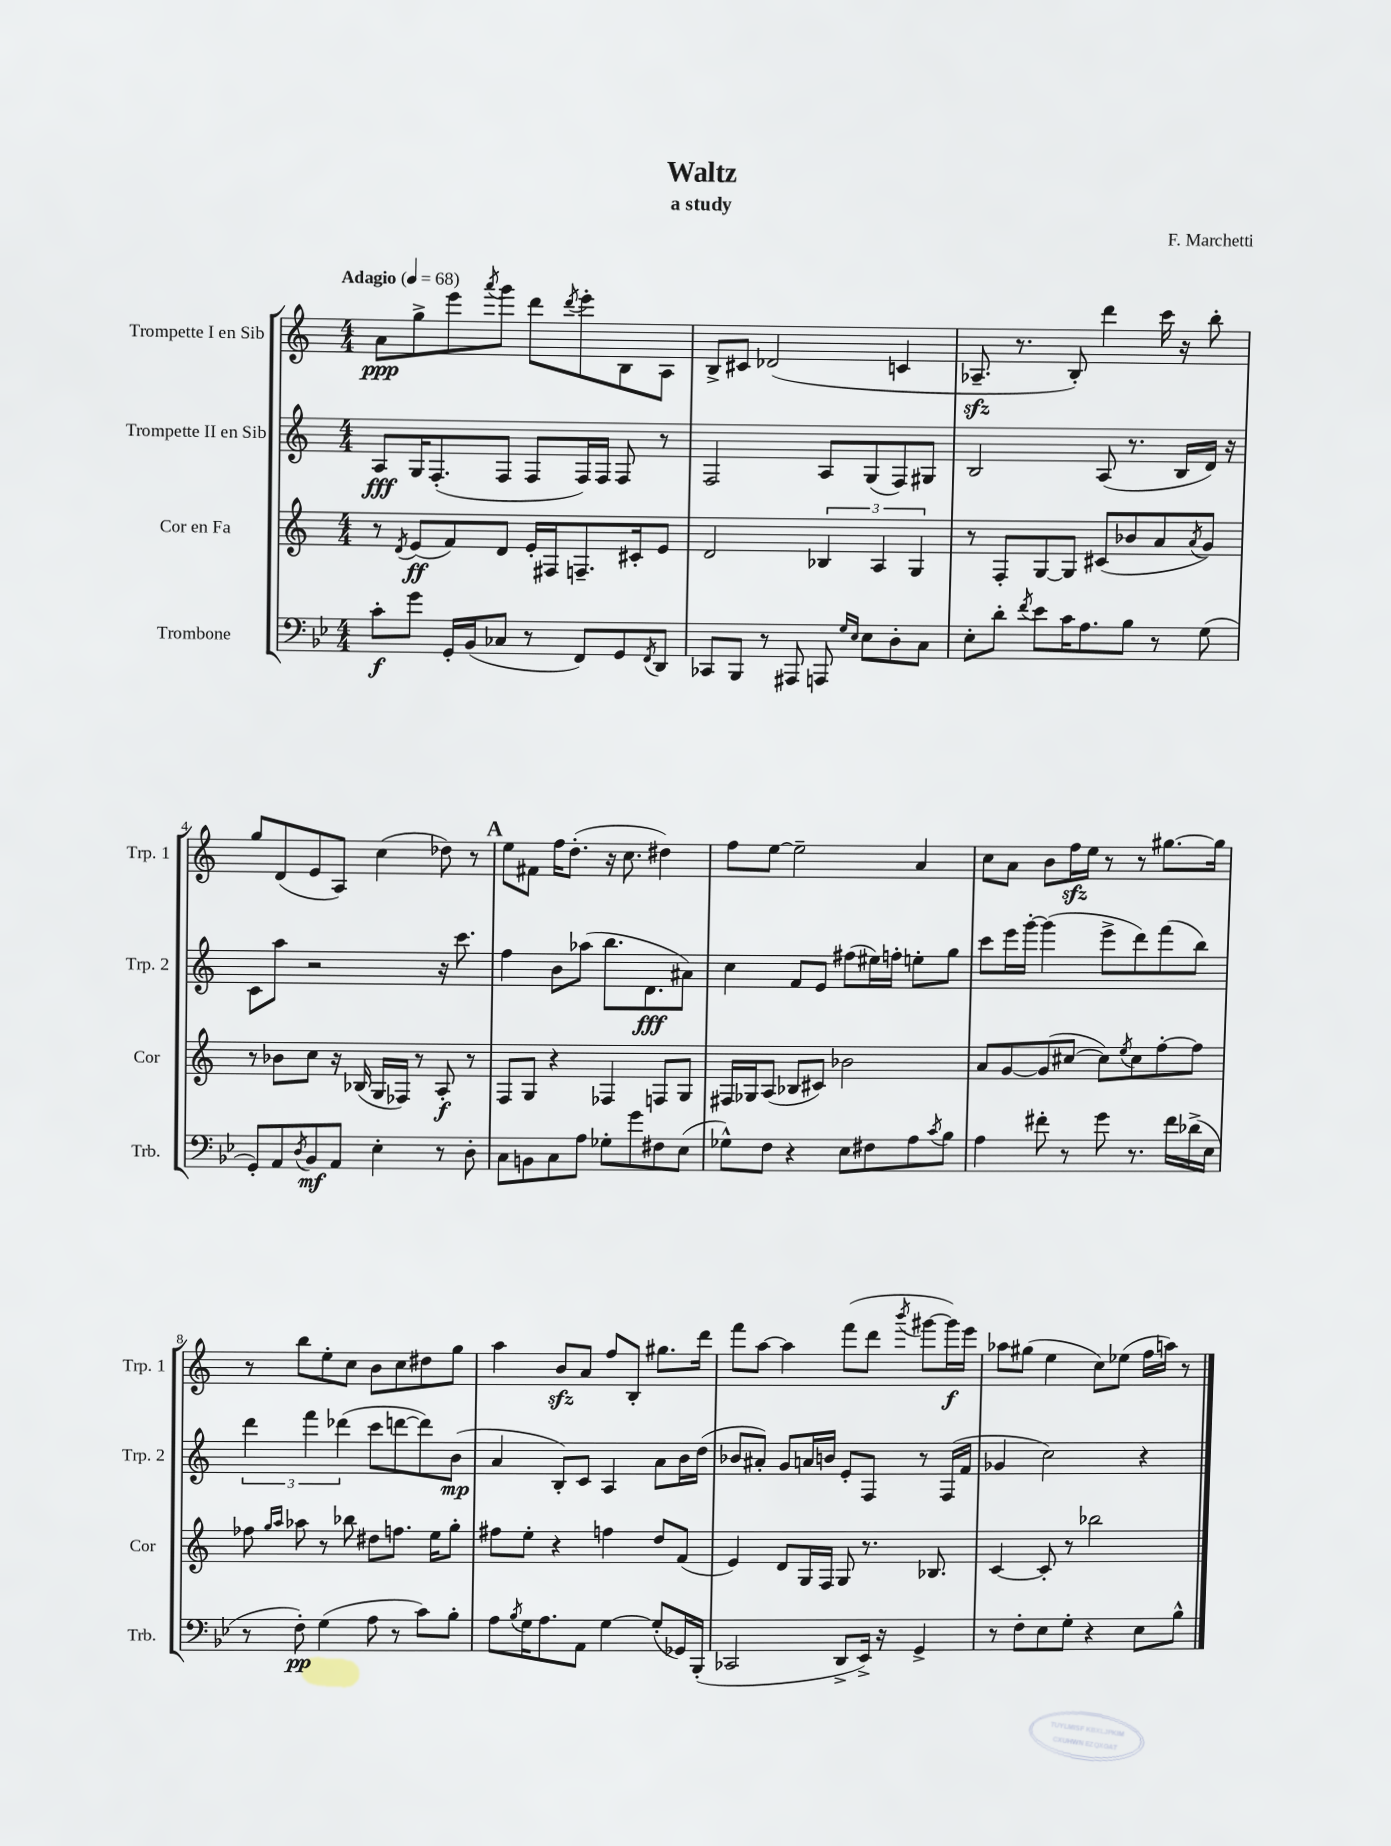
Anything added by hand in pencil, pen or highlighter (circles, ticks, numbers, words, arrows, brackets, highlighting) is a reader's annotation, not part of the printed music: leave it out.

**kern	**kern	**kern	**kern
*staff4	*staff3	*staff2	*staff1
*clefF4	*clefG2	*clefG2	*clefG2
*k[b-e-]	*k[]	*k[]	*k[]
*M4/4	*M4/4	*M4/4	*M4/4
*MM68	*MM68	*MM68	*MM68
8c'	8r	8A	8a
.	8qd	.	.
8g	(8e	16G	8gg^
.	.	(8.F'	.
16GG'	8f)	.	8eee
(16BB-	.	.	.
.	.	.	8qaaa
8C-	8d	8F	8ggg
8r	16e'	8F	8ddd
.	16F#	.	.
.	.	.	8qddd
8FF)	8.F~	16F)	8eee'
.	.	16F	.
8GG	.	8F	8B
.	16c#'	.	.
8qFF	.	.	.
8DD	8e	8r	8A
=	=	=	=
8CC-	2d	2F	8B^
8BBB-	.	.	8c#
8r	.	.	(2d-
8AAA#	.	.	.
8AAA	6B-	8A	.
16qqG	.	.	.
16qqE-	.	.	.
8E-	.	(8G	.
.	6A	.	.
8D'	.	8F)	4c
.	6G	.	.
8C	.	8G#	.
=	=	=	=
8E-'	8r	2B	8.A-~
8d'	8F'	.	.
.	.	.	8.r
8qf	.	.	.
8e-	[8G	.	.
16c	8G]	.	8B')
8.A	.	.	.
.	(8c#	(8A	4ddd
8B-	8b-	8.r	.
8r	8a	.	16ccc
.	.	16B	16r
.	8qa	.	.
(8G	8g)	16d)	8bb'
.	.	16r	.
=	=	=	=
8GG')	8r	8c	8gg
8AA	8b-	8aa	(8d
8qD	.	.	.
8BB-	8cc	2r	8e
8AA	16r	.	8A)
.	(16B-	.	.
4E-'	16G	.	(4cc
.	16F-)	.	.
.	8r	.	.
8r	8A'	16r	8dd-)
.	.	8.ccc	.
8D'	8r	.	8r
=	=	=	=
8C	8F	4ff	8ee
8BB	8G	.	8f#
8C	4r	8b	16ff
.	.	.	(8.dd'
8A	.	(8aa-	.
8G-'	4F-	8.bb	16r
.	.	.	8.cc
8g	.	.	.
.	.	8.d	.
8F#	8F	.	4dd#)
(8E-	8G	8a#)	.
=	=	=	=
8G-^^)	16F#	4cc	8ff
.	16G-	.	.
8F	(8A	.	[8ee
4r	8B-	8f	2ee~]
.	8c#)	8e	.
8E-	2b-	(8ff#	.
8F#	.	16ee#)	.
.	.	16ff'	.
8A	.	8ee'	4a
8qc	.	.	.
8B-	.	8gg	.
=	=	=	=
4A	8a	8ccc	8cc
.	[8g	16eee	8a
.	.	[16ggg'	.
8f#'	(8g]	(4ggg]	8b
8r	[8cc#	.	16ff
.	.	.	16ee
8g	8cc#])	8eee^	8r
.	8qee	.	.
8.r	8cc#	8ddd)	8r
.	[8ff'	(8fff	[8.gg#
16f#	.	.	.
(16d-^	8ff]	8bb)	.
16E-	.	.	16gg#]
=	=	=	=
8r	8ff-	6ddd	8r
.	16qqgg	.	.
.	16qqaa	.	.
8F')	8aa-	.	8bb
.	.	6fff	.
(4G	8r	.	8ee'
.	.	(6ddd-	.
.	8bb-	.	8cc
8A	8dd#	8ccc	8b
8r	8.ff	[8ddd	8cc
8c)	.	8ddd])	8dd#
.	16ee	.	.
8B-'	8gg'	(8b	8gg
=	=	=	=
8A	8ff#	4a	4aa
8qB-	.	.	.
16G	8ee'	.	.
8.A	.	.	.
.	4r	8B')	8b
8AA	.	8c	8a
[4G	4ff	4A	8ff
.	.	.	8B'
(8G']	8dd	8a	8.gg#
16GG-)	(8f	16b	.
(16BBB-'	.	(16dd	16ddd
=	=	=	=
2CC-	4e)	8b-	8fff
.	.	8a#')	[8aa
.	8d	8g	4aa]
.	16G	16a	.
.	16F	16b	.
8DD^	8G	8e'	(8fff
16EE-^)	8.r	8F	8ddd
16r	.	.	.
.	.	.	8qbbb
4GG^	.	8r	[8ggg#
.	8.B-	.	.
.	.	(16F	16ggg#])
.	.	16f	16eee
=	=	=	=
8r	[4c	4g-	8aa-
8F'	.	.	(8gg#
8E-	8c']	2cc)	4ee
8G'	8r	.	.
4r	2bb-	.	8cc)
.	.	.	(8ee-
8E-	.	4r	16ff
.	.	.	16aa)
8B-^^	.	.	8r
==	==	==	==
*-	*-	*-	*-
